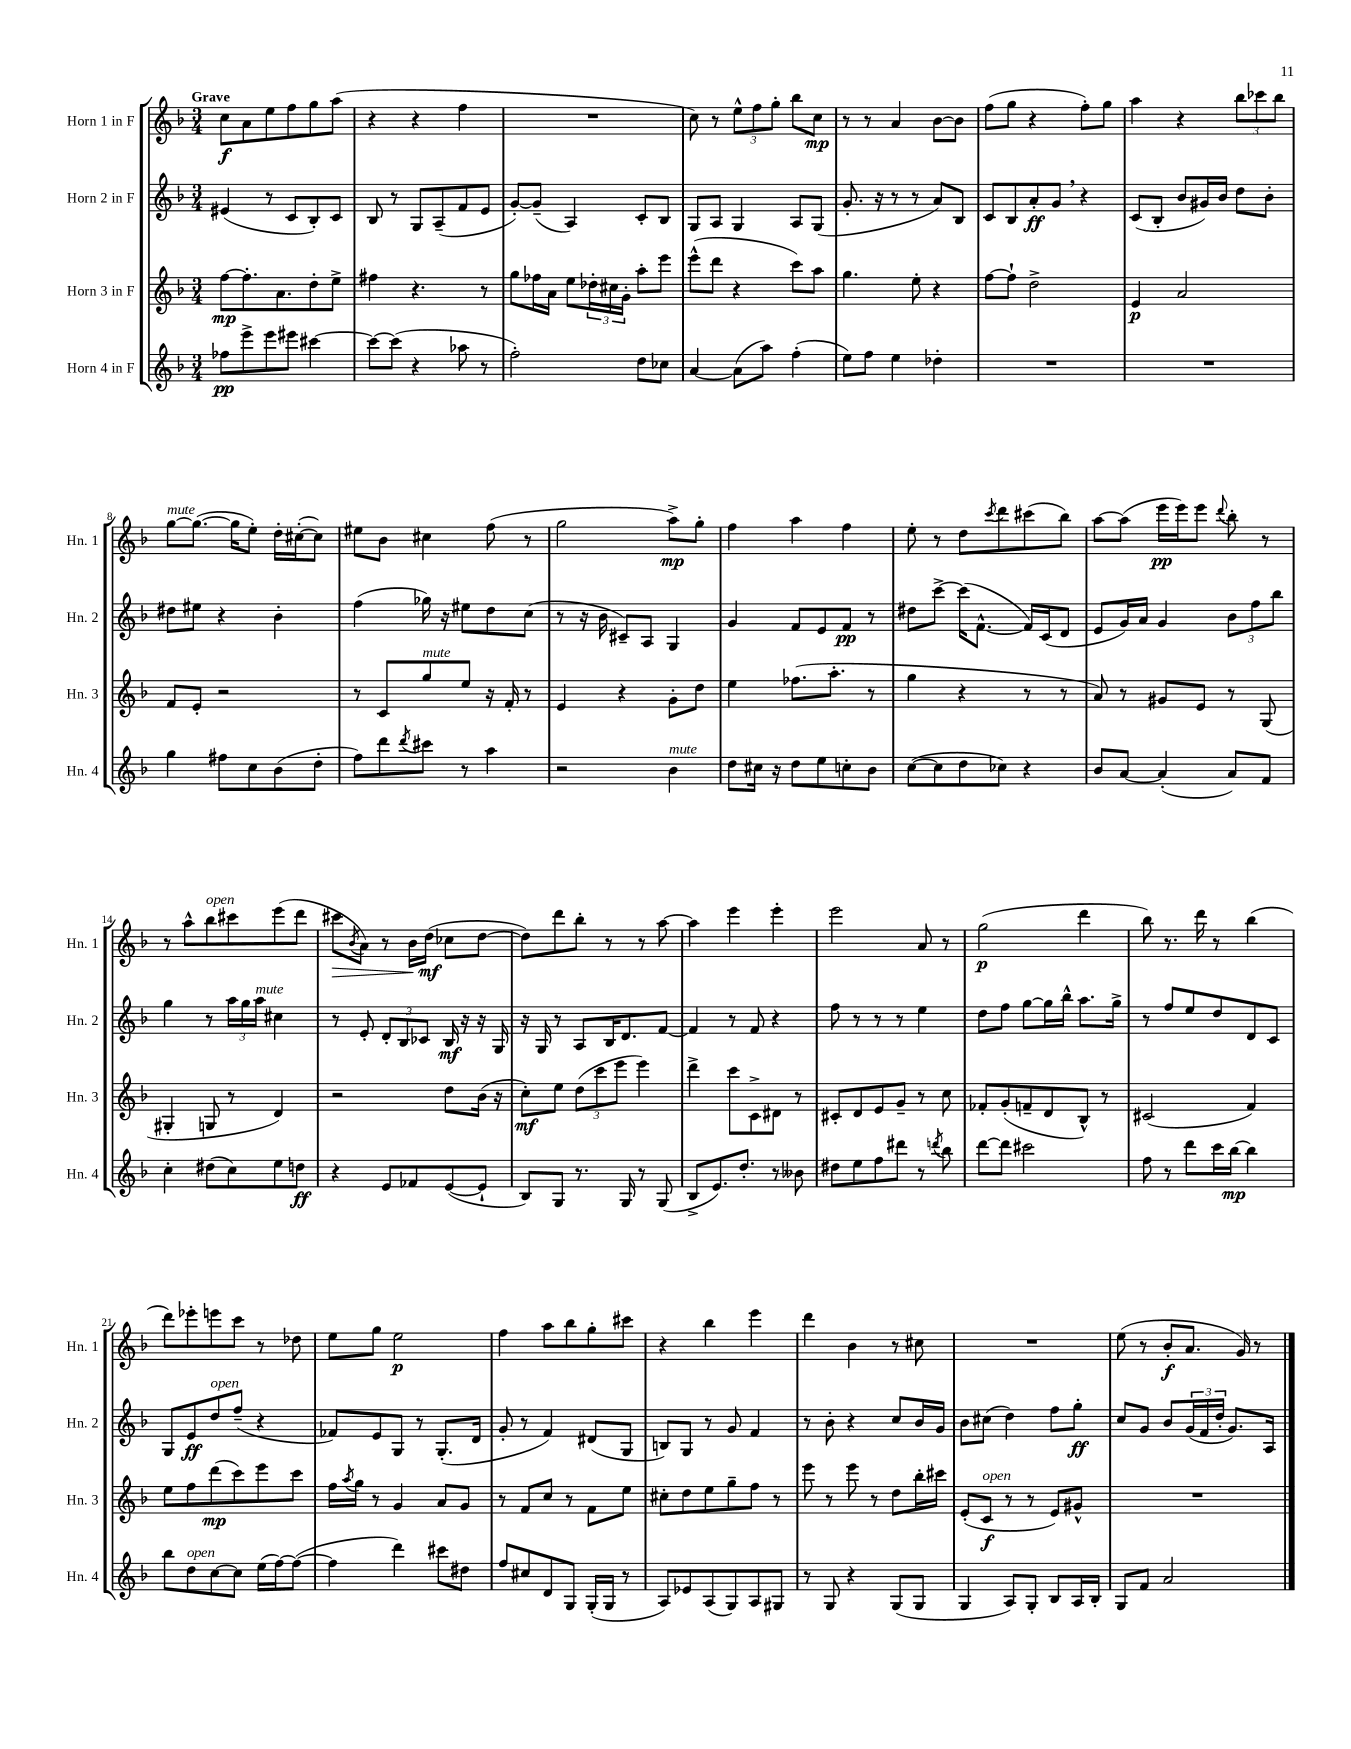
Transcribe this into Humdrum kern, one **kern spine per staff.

**kern	**dynam	**kern	**dynam	**kern	**dynam	**kern	**dynam
*part4	*part4	*part3	*part3	*part2	*part2	*part1	*part1
*staff4	*staff4	*staff3	*staff3	*staff2	*staff2	*staff1	*staff1
*I"Horn 4 in F	*	*I"Horn 3 in F	*	*I"Horn 2 in F	*	*I"Horn 1 in F	*
*I'Hn. 4	*	*I'Hn. 3	*	*I'Hn. 2	*	*I'Hn. 1	*
*clefG2	*	*clefG2	*	*clefG2	*	*clefG2	*
*k[b-]	*	*k[b-]	*	*k[b-]	*	*k[b-]	*
*M3/4	*	*M3/4	*	*M3/4	*	*M3/4	*
=1	=1	=1	=1	=1	=1	=1	=1
!	!	!	!	!	!	!LO:TX:a:B:t=Grave	!
8ff-X\L	pp	[8ff\L	mp	(4e#X/	.	8cc\L	f
8eee^\	.	8.ff'\]	.	.	.	8a\	.
8eee\	.	.	.	8r	.	8ee\	.
.	.	8.a\	.	.	.	.	.
8eee#X\J	.	.	.	8c/L	.	8ff\	.
[4ccc#X\	.	8dd'\	.	8B-'/)	.	8gg\	.
.	.	8ee^\J	.	8c/J	.	(8aa\J	.
=2	=2	=2	=2	=2	=2	=2	=2
8ccc#\L_	.	4ff#X\	.	8B-/	.	4r	.
(8ccc#\J]	.	.	.	8r	.	.	.
4r	.	4.r	.	8G/L	.	4r	.
.	.	.	.	(8A~/	.	.	.
8aa-X\	.	.	.	8f/	.	4ff\	.
8r	.	8r	.	8e/J	.	.	.
=3	=3	=3	=3	=3	=3	=3	=3
2ff'\)	.	8gg\L	.	[8g'/L)	.	2.r	.
.	.	16ff-X\L	.	(8g~/J]	.	.	.
.	.	16a\JJ	.	.	.	.	.
.	.	8ee\L	.	4A/)	.	.	.
.	.	24dd-X'\L	.	.	.	.	.
.	.	24cc#X\	.	.	.	.	.
.	.	24g'\JJ	.	.	.	.	.
8dd\L	.	8aa'\L	.	8c'/L	.	.	.
8cc-X\J	.	8eee\J	.	8B-/J	.	.	.
=4	=4	=4	=4	=4	=4	=4	=4
[4a/	.	(8eee^^\L	.	8G/L	.	8cc\)	.
.	.	8ddd\J	.	8A/J	.	8r	.
(8a\L]	.	4r	.	4G/	.	12ee^^\L	.
.	.	.	.	.	.	12ff\	.
8aa\J)	.	.	.	.	.	.	.
.	.	.	.	.	.	12gg'\J	.
(4ff'\	.	8ccc\L)	.	8A/L	.	8bb-\L	.
.	.	8aa\J	.	(8G/J	.	8cc\J	mp
=5	=5	=5	=5	=5	=5	=5	=5
8ee\L)	.	4.gg\	.	8.g'/	.	8r	.
8ff\J	.	.	.	.	.	8r	.
.	.	.	.	16r	.	.	.
4ee\	.	.	.	8r	.	4a/	.
.	.	8ee'\	.	8r	.	.	.
4dd-X'\	.	4r	.	8a/L)	.	[8b-\L	.
.	.	.	.	8B-/J	.	8b-\J]	.
=6	=6	=6	=6	=6	=6	=6	=6
2.r	.	[8ff\L	.	8c/L	.	(8ff\L	.
.	.	8ff`\J]	.	8B-/	.	8gg\J	.
.	.	2dd^\	.	8a'/	ff	4r	.
.	.	.	.	8g,/J	.	.	.
.	.	.	.	4r	.	8ff'\L)	.
.	.	.	.	.	.	8gg\J	.
=7	=7	=7	=7	=7	=7	=7	=7
2.r	.	4e/	p	(8c/L	.	4aa\	.
.	.	.	.	8B-'/J	.	.	.
.	.	2a/	.	8b-/L	.	4r	.
.	.	.	.	16g#X/L)	.	.	.
.	.	.	.	16b-/JJ	.	.	.
.	.	.	.	8dd\L	.	12bb-\L	.
.	.	.	.	.	.	12ccc-X\	.
.	.	.	.	8b-'\J	.	.	.
.	.	.	.	.	.	12bb-\J	.
!!LO:LB:g=z
=8	=8	=8	=8	=8	=8	=8	=8
!	!	!	!	!	!	!LO:TX:a:i:t=mute	!
4gg\	.	8f/L	.	8dd#X\L	.	[8gg\L	.
.	.	8e'/J	.	8ee#X\J	.	(8.gg\J_	.
8ff#X\L	.	2r	.	4r	.	.	.
.	.	.	.	.	.	16gg\KL]	.
8cc\	.	.	.	.	.	8ee'\J)	.
(8b-\	.	.	.	4b-'\	.	16dd'\LL	.
.	.	.	.	.	.	([16cc#X'\J	.
8dd'\J	.	.	.	.	.	8cc#\J])	.
=9	=9	=9	=9	=9	=9	=9	=9
8ff\L)	.	8r	.	(4ff\	.	8ee#X\L	.
8ddd\	.	8c/L	.	.	.	8b-\J	.
8qddd/	.	.	.	.	.	.	.
!	!	!LO:TX:a:i:t=mute	!	!	!	!	!
8ccc#X\J	.	8gg/	.	16gg-X\)	.	4cc#X\	.
.	.	.	.	16r	.	.	.
8r	.	8ee/J	.	8ee#X\L	.	.	.
4aa\	.	16r	.	8dd\	.	(8ff\	.
.	.	16f'/	.	.	.	.	.
.	.	8r	.	(8cc\J	.	8r	.
=10	=10	=10	=10	=10	=10	=10	=10
2r	.	4e/	.	8r	.	2gg\	.
.	.	.	.	16r	.	.	.
.	.	.	.	16b-\	.	.	.
.	.	4r	.	8c#X~/L)	.	.	.
.	.	.	.	8A/J	.	.	.
!LO:TX:a:i:t=mute	!	!	!	!	!	!	!
4b-\	.	8g'\L	.	4G/	.	8aa^\L)	mp
.	.	8dd\J	.	.	.	8gg'\J	.
=11	=11	=11	=11	=11	=11	=11	=11
8dd\L	.	4ee\	.	4g/	.	4ff\	.
16cc#X\Jk	.	.	.	.	.	.	.
16r	.	.	.	.	.	.	.
8dd\L	.	(8.ff-X\L	.	8f/L	.	4aa\	.
8ee\	.	.	.	8e/	.	.	.
.	.	8.aa'\J	.	.	.	.	.
8ccn'\	.	.	.	8f/J	pp	4ff\	.
8b-\J	.	8r	.	8r	.	.	.
=12	=12	=12	=12	=12	=12	=12	=12
([8cc\L	.	4gg\	.	8dd#X\L	.	8ee'\	.
8cc\]	.	.	.	[8ccc^\J	.	8r	.
8dd\	.	4r	.	(16ccc\KL]	.	8dd\L	.
.	.	.	.	[8.f^^\J	.	.	.
.	.	.	.	.	.	8qccc/	.
8cc-X\J)	.	.	.	.	.	8ddd\	.
4r	.	8r	.	16f/LL])	.	(8ccc#X\	.
.	.	.	.	(16c/J	.	.	.
.	.	8r	.	8d/J	.	8bb-\J)	.
=13	=13	=13	=13	=13	=13	=13	=13
8b-/L	.	8a/)	.	8e/L	.	[8aa\L	.
[8a/J	.	8r	.	16g/L)	.	(8aa\J]	.
.	.	.	.	16a/JJ	.	.	.
(4a'/]	.	8g#X/L	.	4g/	.	16eee\LL	pp
.	.	.	.	.	.	16eee\J)	.
.	.	8e/J	.	.	.	8eee\J	.
.	.	.	.	.	.	8qqddd/	.
8a/L)	.	8r	.	12b-\L	.	8bb-'\	.
.	.	.	.	12ff\	.	.	.
8f/J	.	(8G/	.	.	.	8r	.
.	.	.	.	12bb-\J	.	.	.
!!LO:LB:g=z
=14	=14	=14	=14	=14	=14	=14	=14
4cc'\	.	4G#X'/	.	4gg\	.	8r	.
.	.	.	.	.	.	8aa^^\L	.
!	!	!	!	!	!	!LO:TX:a:i:t=open	!
(8dd#X\L	.	8Gn/	.	8r	.	8bb-\	.
8cc\)	.	8r	.	24aa\LL	.	8ccc#X\	.
.	.	.	.	24gg\	.	.	.
!	!	!	!	!LO:TX:a:i:t=mute	!	!	!
.	.	.	.	24aa\JJ	.	.	.
8ee\	.	4d/)	.	4cc#X\	.	(8eee\	.
8ddn\J	ff	.	.	.	.	8ddd\J	.
=15	=15	=15	=15	=15	=15	=15	=15
!	!	!	!	!	!	!	!LO:HP:b
4r	.	2r	.	8r	.	8ccc#X\L	>
.	.	.	.	.	.	8qb-/	.
.	.	.	.	8e'/	.	8a\J)	.
8e/L	.	.	.	12d'/L	.	8r	.
.	.	.	.	12B-/	.	.	.
8f-X/	.	.	.	.	.	16b-\LL	.
.	.	.	.	12c-X/J	.	.	.
.	.	.	.	.	.	(16dd\JJ	mf
([8e/	.	8dd\L	.	16B-/	mf	8cc-X\L	]
.	.	.	.	16r	.	.	.
8e`/J]	.	(16b-\Jk	.	16r	.	[8dd\J	.
.	.	16r	.	16G/	.	.	.
=16	=16	=16	=16	=16	=16	=16	=16
8B-/L)	.	8cc'\L)	mf	16r	.	8dd\L])	.
.	.	.	.	16G/	.	.	.
8G/J	.	8ee\J	.	8r	.	8ddd\	.
8.r	.	(12dd\L	.	8A/L	.	8bb-'\J	.
.	.	12ccc\	.	.	.	.	.
.	.	.	.	16B-/K	.	8r	.
.	.	12eee\J	.	.	.	.	.
16G/	.	.	.	8.d/	.	.	.
8r	.	4eee\)	.	.	.	8r	.
(8G/	.	.	.	[8f/J	.	[8aa\	.
=17	=17	=17	=17	=17	=17	=17	=17
8B-^/L	.	4ddd^\	.	4f/]	.	4aa\]	.
8.e/)	.	.	.	.	.	.	.
.	.	8ccc\L	.	8r	.	4eee\	.
8.dd'/J	.	.	.	.	.	.	.
.	.	8c^\	.	8f/	.	.	.
8r	.	8d#X\J	.	4r	.	4eee'\	.
8b--X\	.	8r	.	.	.	.	.
=18	=18	=18	=18	=18	=18	=18	=18
8dd#X\L	.	8c#X'/L	.	8ff\	.	2eee\	.
8ee\	.	8d/	.	8r	.	.	.
8ff\	.	8e/	.	8r	.	.	.
8ddd#X\J	.	8g~/J	.	8r	.	.	.
8r	.	8r	.	4ee\	.	8a/	.
8qdddn/	.	.	.	.	.	.	.
8bb-\	.	8cc\	.	.	.	8r	.
=19	=19	=19	=19	=19	=19	=19	=19
[8ddd\L	.	8f-X'/L	.	8dd\L	.	(2gg\	p
8ddd\J]	.	(8g'/	.	8ff\J	.	.	.
2ccc#X\	.	8fn~/	.	[8gg\L	.	.	.
.	.	8d/	.	16gg\L]	.	.	.
.	.	.	.	16bb-^^\JJ	.	.	.
.	.	8B-^^/J)	.	8.aa\L	.	4ddd\	.
.	.	8r	.	.	.	.	.
.	.	.	.	16gg^\Jk	.	.	.
=20	=20	=20	=20	=20	=20	=20	=20
8ff\	.	(2c#X/	.	8r	.	8bb-\)	.
8r	.	.	.	8ff/L	.	8.r	.
8ddd\L	.	.	.	8ee/	.	.	.
.	.	.	.	.	.	16ddd\	.
16ccc\L	.	.	.	8dd/	.	8r	.
[16bb-\JJ	mp	.	.	.	.	.	.
4bb-\]	.	4f/)	.	8d/	.	(4bb-\	.
.	.	.	.	8c/J	.	.	.
!!LO:LB:g=z
=21	=21	=21	=21	=21	=21	=21	=21
8bb-\L	.	8ee\L	.	8G/L	.	8ddd\L)	.
!LO:TX:a:i:t=open	!	!	!	!	!	!	!
8dd\	.	8ff\	.	8e/	ff	8eee-X'\	.
!	!	!	!	!LO:TX:a:i:t=open	!	!	!
[8cc\	.	(8ddd\	mp	8dd/	.	8eeen\	.
8cc\J]	.	8ccc\)	.	(8ff~/J	.	8ccc\J	.
(16ee\LL	.	8eee\	.	4r	.	8r	.
[16ff\J)	.	.	.	.	.	.	.
(8ff\J_	.	8ccc\J	.	.	.	8dd-X\	.
=22	=22	=22	=22	=22	=22	=22	=22
4ff\]	.	16ff\LL	.	8f-X/L)	.	8ee\L	.
.	.	8qaa/	.	.	.	.	.
.	.	16gg\JJ	.	.	.	.	.
.	.	8r	.	8e/	.	8gg\J	.
4ddd\)	.	4g/	.	8G/J	.	2ee\	p
.	.	.	.	8r	.	.	.
8ccc#X\L	.	8a/L	.	(8.G'/L	.	.	.
8dd#X\J	.	8g/J	.	.	.	.	.
.	.	.	.	16d/Jk	.	.	.
=23	=23	=23	=23	=23	=23	=23	=23
8ff/L	.	8r	.	8g'/	.	4ff\	.
8cc#X/	.	8f/L	.	8r	.	.	.
8d/	.	8cc/J	.	4f/)	.	8aa\L	.
8G/J	.	8r	.	.	.	8bb-\	.
(16G'/LL	.	8f\L	.	(8d#X/L	.	8gg'\	.
16G/JJ	.	.	.	.	.	.	.
8r	.	8ee\J	.	8G/J	.	8ccc#X\J	.
=24	=24	=24	=24	=24	=24	=24	=24
8A/L)	.	8cc#X'\L	.	8Bn/L)	.	4r	.
8e-X/	.	8dd\	.	8G/J	.	.	.
(8A/	.	8ee\	.	8r	.	4bb-\	.
8G/)	.	8gg~\	.	8g/	.	.	.
8A/	.	8ff\J	.	4f/	.	4eee\	.
8G#X/J	.	8r	.	.	.	.	.
=25	=25	=25	=25	=25	=25	=25	=25
8r	.	8eee\	.	8r	.	4ddd\	.
8G/	.	8r	.	8b-'\	.	.	.
4r	.	8eee\	.	4r	.	4b-\	.
.	.	8r	.	.	.	.	.
(8G/L	.	8dd\L	.	8cc/L	.	8r	.
8G/J	.	16bb-'\L	.	16b-/L	.	8cc#X\	.
.	.	16ccc#X\JJ	.	16g/JJ	.	.	.
=26	=26	=26	=26	=26	=26	=26	=26
4G/	.	(8e'/L	.	8b-\L	.	2.r	.
!	!	!LO:TX:a:i:t=open	!	!	!	!	!
.	.	8c/J	f	(8cc#X\J	.	.	.
8A/L)	.	8r	.	4dd\)	.	.	.
8G'/J	.	8r	.	.	.	.	.
8B-/L	.	8e/L)	.	8ff\L	.	.	.
16A/L	.	8g#X^^/J	.	8gg'\J	ff	.	.
16B-'/JJ	.	.	.	.	.	.	.
=27	=27	=27	=27	=27	=27	=27	=27
8G/L	.	2.r	.	8cc/L	.	(8ee\	.
8f/J	.	.	.	8g/J	.	8r	.
2a/	.	.	.	8b-/L	.	8b-'/L	f
.	.	.	.	(24g/L	.	8.a/J	.
.	.	.	.	24f/	.	.	.
.	.	.	.	24dd'/JJ	.	.	.
.	.	.	.	8.g/L)	.	.	.
.	.	.	.	.	.	16g/)	.
.	.	.	.	.	.	8r	.
.	.	.	.	16A/Jk	.	.	.
==	==	==	==	==	==	==	==
*-	*-	*-	*-	*-	*-	*-	*-
